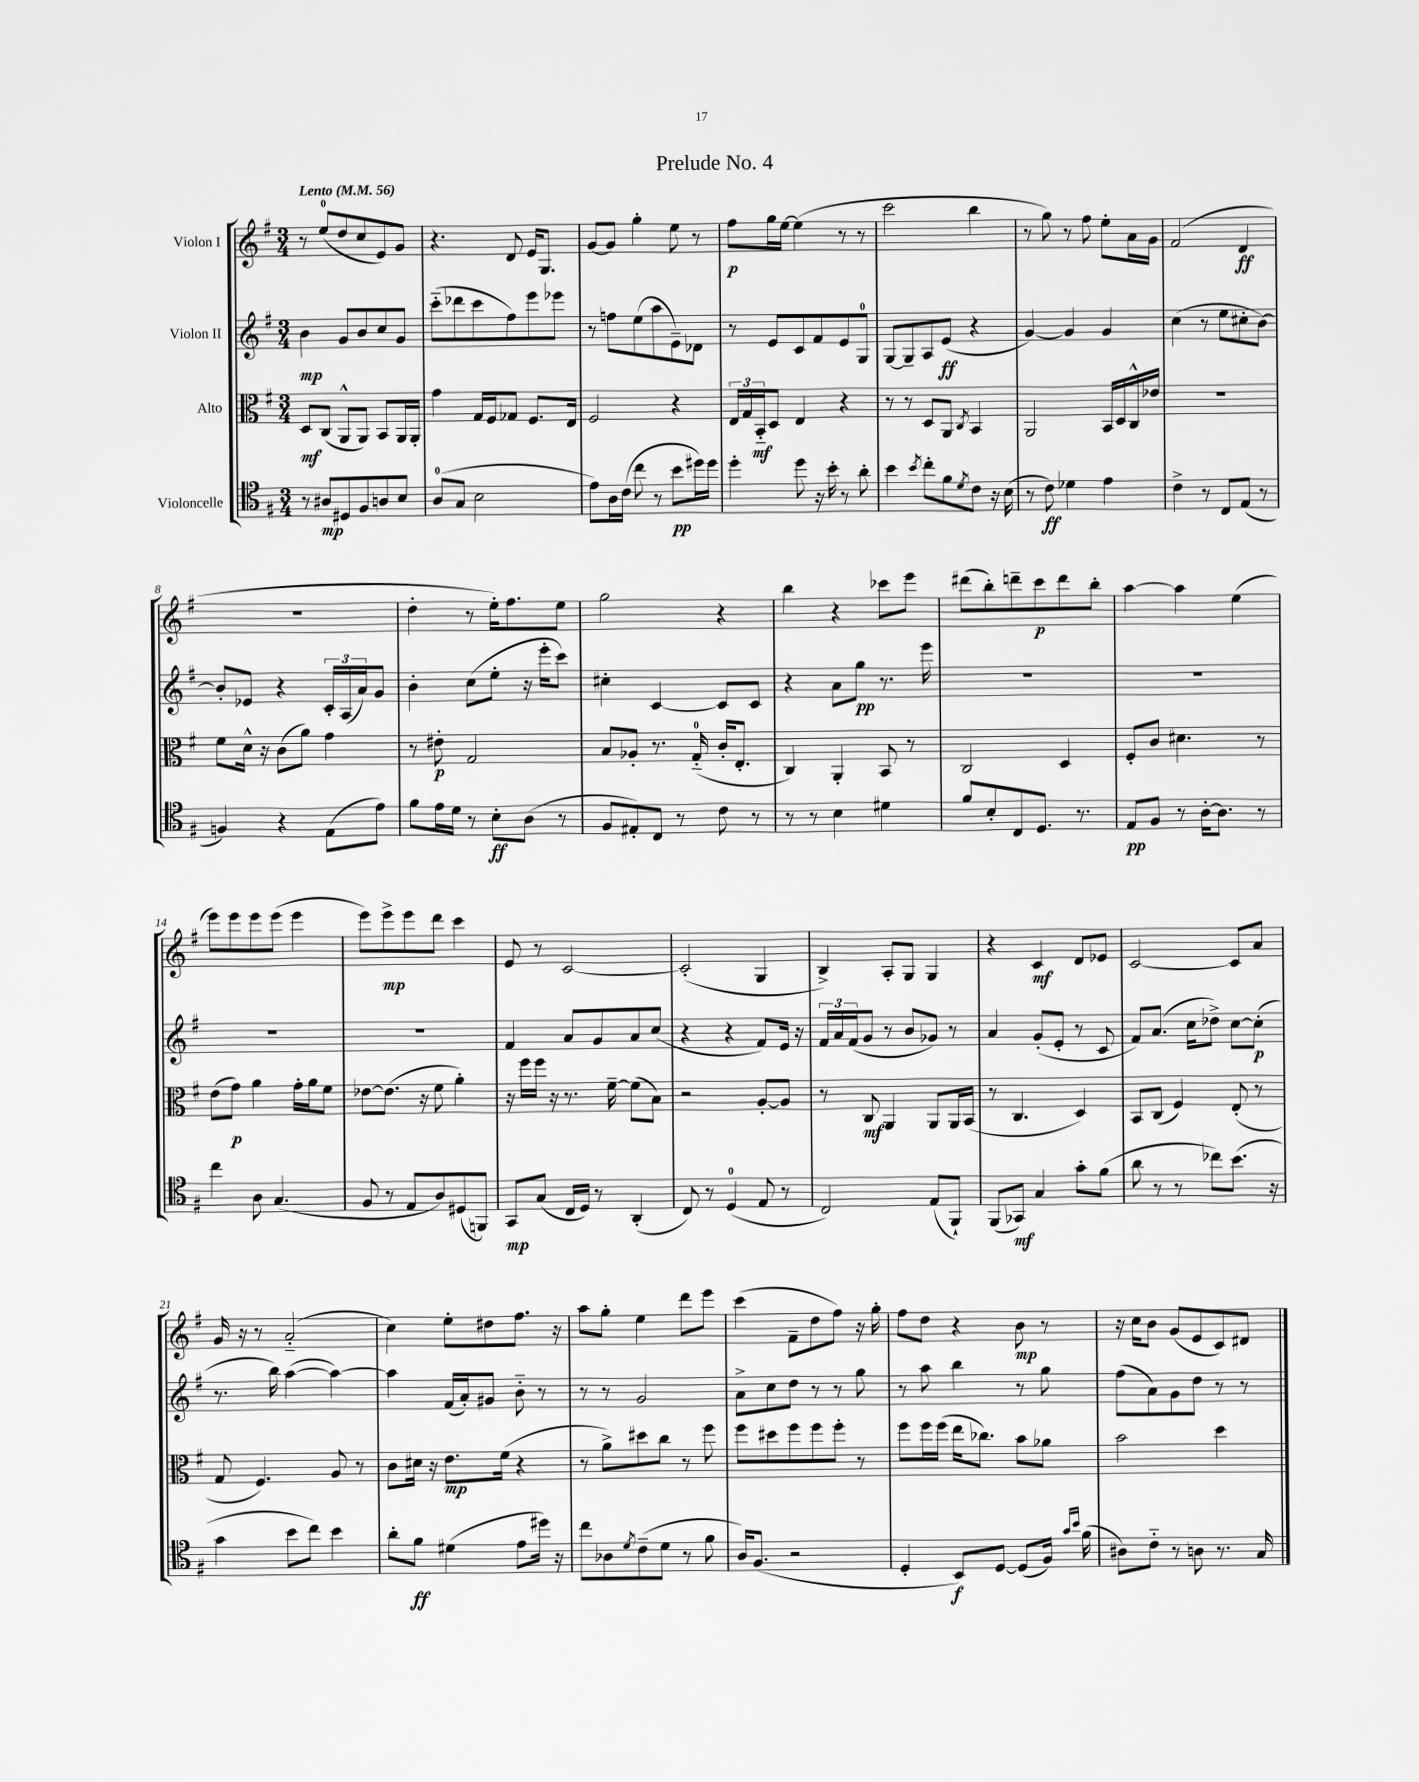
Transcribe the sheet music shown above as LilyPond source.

\header { title = "Prelude No. 4" }
<<
\new StaffGroup <<
\new Staff = "s0" \with { instrumentName = "Violon I" } {
    \clef treble \key g \major \numericTimeSignature \time 3/4 \tempo "Lento" 4 = 56
    r8 e''8-0( d''8 c''8 e'8) g'8 |
    r4. d'8 e'16 g8. |
    g'8~ g'8 g''4-. e''8 r8 |
    fis''8\p g''16 e''16~ e''4( r8 r8 |
    c'''2 b''4 |
    r8 g''8) r8 fis''8 e''8-. a'16 g'16 |
    fis'2( d'4\ff |
    R2. |
    d''4-. r8 e''16-.) fis''8. e''8 |
    g''2 r4 |
    b''4 r4 ces'''8 e'''8 |
    dis'''8( b''8-.) d'''8-- c'''8\p d'''8 b''8-. |
    a''4~ a''4 e''4( |
    e'''8) e'''8 e'''8 e'''8( e'''4 |
    e'''8) e'''8->\mp e'''8 d'''8 c'''4 |
    e'8 r8 c'2~ |
    c'2-.( g4 |
    b4->) a8-. g8 g4 |
    r4 c'4\mf d'8 ees'8 |
    c'2~ c'8 a'8 |
    g'16 r16 r8 a'2-_( |
    c''4) e''8-. dis''8 fis''8. r16 |
    a''8 g''8-. e''4 d'''8 e'''8 |
    c'''4( fis'8-- d''8 fis''8) r16 g''16-. |
    fis''8 d''8 r4 b'8\mp r8 |
    r16 c''16 b'8 g'8( e'8 c'8) dis'8 \bar "|." |
}
\new Staff = "s1" \with { instrumentName = "Violon II" } {
    \clef treble \key g \major \numericTimeSignature \time 3/4
    b'4\mp g'8 b'8 c''8 g'8 |
    c'''8-_( des'''8 c'''8 fis''8) e'''8 ees'''8 |
    r8 f''8 e''8( a''8 e'8--) des'8 |
    r8 e'8 c'8 fis'8 e'8 g8-0 |
    g8~ g8-- a8 e'8\ff( r4 |
    g'4~) g'4 g'4 |
    c''4( r8 e''8 cis''8-. b'8~) |
    b'8-. ees'8 r4 \tuplet 3/2 { c'16-. a16( a'16) } g'8 |
    b'4-. c''8( e''8-. r16 e'''16-. c'''8) |
    cis''4-. c'4~ c'8 c'8 |
    r4 a'8 g''8\pp r8. e'''16 |
    R2. |
    R2. |
    R2. |
    R2. |
    fis'4 a'8 g'8 a'8 c''8( |
    r4 r4 fis'8) e'16 r16 |
    \tuplet 3/2 { fis'16 a'16 fis'16( } g'8 r8 b'8 ges'8) r8 |
    a'4 g'8-.( e'8-. r8 c'8 |
    fis'8) a'8.( c''16 des''8->) c''8~ c''8-.\p( |
    r8. b''16) a''4~( a''4~) |
    a''4 fis'16( a'16-.) gis'8 b'8-_ r8 |
    r8 r8 g'2 |
    a'8-> c''8 d''8 r8 r8 g''8 |
    r8 a''8 b''4 r8 g''8 |
    fis''8( a'8) g'8 d''8 r8 r8 \bar "|." |
}
\new Staff = "s2" \with { instrumentName = "Alto" } {
    \clef alto \key g \major \numericTimeSignature \time 3/4
    d8\mf c8( a,8-^ a,8) b,8 a,16 a,16-. |
    g'4 g16 fis16 ges8 fis8. e16 |
    fis2 r4 |
    \tuplet 3/2 { e16 g16 b,16-_\mf } d8 e4 r4 |
    r8 r8 d8 a,8 \acciaccatura { c8 } b,4 |
    a,2 b,16 d16 c16-^ ees'16 |
    R2. |
    fis'8 d'16-^ r16 c'8( a'8) g'4 |
    r8 eis'8-.\p g2 |
    b8 aes8-. r8. g16-0-_( c'16-. e8.-. |
    c4) a,4-. b,8 r8 |
    c2 d4 |
    fis8-. c'8 dis'4. r8 |
    e'8( g'8\p) a'4 g'16-. a'16 fis'8 |
    ees'8~ ees'8.( r16 fis'8 a'4-.) |
    r16 fis''16 fis''16 r16 r8. fis'16~-- fis'8( b8) |
    r2 a8~-. a8 |
    r8 c8\mf a,4 a,8 a,16 b,16( |
    r8 c4. d4) |
    b,8 c8( fis4) e8-.( r8 |
    g8 fis4.) a8 r8 |
    c'8 dis'16 r16 e'8.\mp fis'16( r4 |
    r8 a'8->) dis''8 c''8 r8 fis''8 |
    fis''8 dis''8 fis''8 fis''8 fis''8-. r8 |
    fis''8 fis''16 fis''16( e''16 ces''8.) b'8 aes'8 |
    b'2 d''4 \bar "|." |
}
\new Staff = "s3" \with { instrumentName = "Violoncelle" } {
    \clef tenor \key g \major \numericTimeSignature \time 3/4
    r8 ais8\mp dis8 fis8 a8 b8 |
    a8-0( g8 b2 |
    e'8) a16 c'16( c''8 r8 b'8\pp dis''16) dis''16 |
    d''4-. d''8 r16 b'16-. r8 a'8-. |
    b'4 \acciaccatura { b'8 } c''8-. fis'8 \acciaccatura { d'8 } c'8 r16 b16( |
    r8 c'8\ff) des'4 e'4 |
    c'4-> r8 c8 e8( r8 |
    f4) r4 e8( e'8) |
    fis'8 e'16 d'16 r8 b8-.\ff a8( r8 |
    fis8 eis8-.) c8 r8 c'8 r8 |
    r8 r8 b4 dis'4 |
    fis'8 b8-. c8 d8. r8. |
    e8\pp fis8 r8 a16~-. a8. r8 |
    c''4 a8 g4.( |
    fis8 r8 e8 a8) dis8( f,8) |
    g,8\mp g8( c16 d16) r8 a,4-.( |
    c8) r8 d4-0( e8 r8 |
    c2) e8( fis,8-!) |
    fis,8( ges,8\mf) g4 g'8-. fis'8( |
    a'8 r8 r8 ces''8) b'8.( r16 |
    g'4 b'8 c''8) b'4 |
    a'8-. fis'8\ff dis'4( e'8 dis''16) r16 |
    c''8 aes8 \acciaccatura { d'8 } c'8--( d'8 r8 fis'8 |
    a16) fis8.( r2 |
    d4-. b,8\f) d8~ d8( fis16) \grace { g'16 b'16 } fis'16( |
    ais8) c'8-_ r8 a8 r8. g16 \bar "|." |
}
>>
>>
